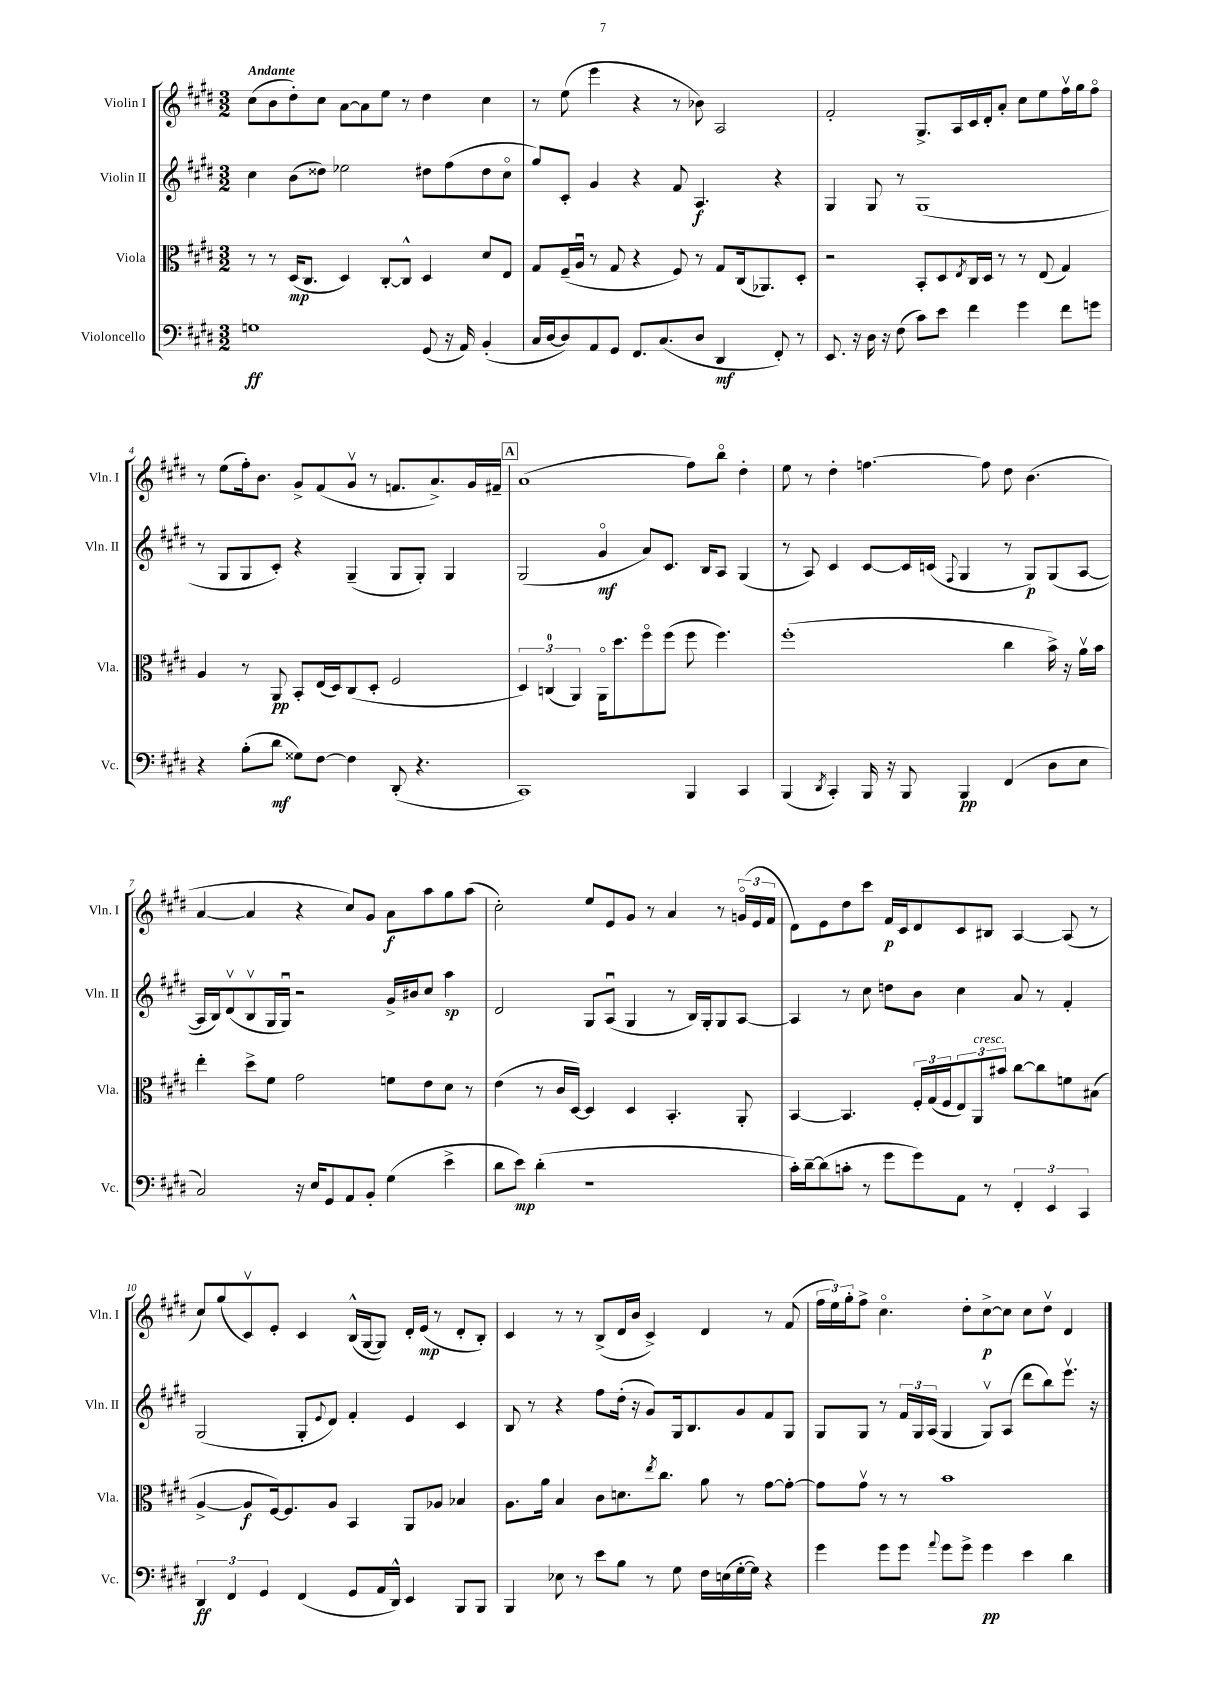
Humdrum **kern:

**kern	**kern	**kern	**kern
*staff4	*staff3	*staff2	*staff1
*clefF4	*clefC3	*clefG2	*clefG2
*k[f#c#g#d#]	*k[f#c#g#d#]	*k[f#c#g#d#]	*k[f#c#g#d#]
*M3/2	*M3/2	*M3/2	*M3/2
1G	8r	4cc#	(8cc#
.	8r	.	8b
.	(16D#	(8b	8dd#')
.	8.C#	.	.
.	.	8dd##)	8cc#
.	4D#)	2ee-	[8a
.	.	.	8a]
.	[8C#'	.	8ee
.	8C#^^]	.	8r
(8GG#	4D#	8dd#	4dd#
16r	.	(8ff#	.
16AA)	.	.	.
(4BB'	8d#	8dd#	4cc#
.	8E	8cc#o	.
=	=	=	=
16C#	8G#	8gg#)	8r
[16D#	.	.	.
8D#])	(16F#~	8c#'	(8ee
.	16Au	.	.
8AA	8r	4g#	4eee
8GG#	8G#	.	.
8.FF#	4r	4r	4r
(8.C#	.	.	.
.	8F#)	8f#	8r
8D#	8r	4.A	8b-)
4DD#	8G#	.	2A
.	(16C#	.	.
.	8.AA-)	.	.
8FF#')	.	4r	.
8r	8D#'	.	.
=	=	=	=
8.EE	2r	4G#	2f#'
16r	.	.	.
16D#	.	8G#	.
16r	.	.	.
(8F#	.	8r	.
8c#)	8BB'	(1G#	8.G#^
8e	8D#	.	.
.	.	.	16A
.	8qE	.	.
4f#	16C#	.	16c#
.	16D#	.	16d#'
.	8r	.	8a'
4g#	8r	.	8cc#
.	(8E	.	8ee
8f#	4G#)	.	16ff#v
.	.	.	16gg#
8g	.	.	8ff#o
=	=	=	=
4r	4A	8r	8r
.	.	8G#	(8ee
(8B'	8r	8G#	16ff#')
.	.	.	8.b
8d#	8AA	8c#')	.
8G##)	8BB'	4r	8g#^
[8F#	(16E	.	(8f#
.	16D#)	.	.
4F#]	(8C#	(4G#~	8g#v
.	8D#'	.	8r
(8DD#'	2F#	8G#	8.f
4.r	.	8G#')	.
.	.	.	8.a^)
.	.	4G#	.
.	.	.	16g#
.	.	.	16f#~
=	=	=	=
1CC#)	6D#)	(2G#	(1a
.	(6C	.	.
.	6AA)	.	.
.	16AAo	4g#o	.
.	8.dd#	.	.
.	8ff#o	8a)	.
.	(8ff#	8.c#	.
4BBB	8ff#	.	8ff#)
.	.	16B	.
.	4.ff#)	8A	8bbo
4CC#	.	(4G#	4dd#'
=	=	=	=
(4BBB	(1ff#'	8r	8ee
.	.	8A)	8r
8qDD#	.	.	.
4CC#')	.	4c#	4dd#'
16BBB	.	[8c#	[4.ff
16r	.	.	.
8BBB	.	16c#]	.
.	.	(16c	.
.	.	8qqF#	.
4BBB	.	4G#	.
.	.	.	8ff]
(4FF#	4cc#	8r	8dd#
.	.	8G#)	(4.b
8D#	16b^)	(8G#	.
.	16r	.	.
8E	16av	[8A	.
.	16b	.	.
=	=	=	=
2C#)	4ee'	16A]	[4a
.	.	16B)	.
.	.	(8d#v	.
.	8dd#^	8Bv	4a]
.	8f#	16G#	.
.	.	16G#u)	.
16r	2g#	2r	4r
16E	.	.	.
8GG#	.	.	.
8AA	.	.	8cc#)
8BB'	.	.	8g#
(4G#	8f	16g#^	8a
.	.	16b#	.
.	8e	8cc#	8aa
4e^	8d#	4aa	8gg#
.	8r	.	(8aa
=	=	=	=
8d#	(4e	2d#	2cc#')
8e)	.	.	.
(4d#'	8r	.	.
.	16c#	.	.
.	[16D#)	.	.
1r	4D#]	8G#	8ee
.	.	(8Au	8e
.	4D#	4G#	8g#
.	.	.	8r
.	4.BB'	8r	4a
.	.	16B)	.
.	.	16G#'	.
.	.	8G#	8r
.	8AA'	[8A	(24go
.	.	.	24e
.	.	.	24f#
=	=	=	=
16c#')	[4BB	4A]	8d#)
[16d#~	.	.	.
(8d#]	.	.	8e
8c'	4.BB]	8r	8dd#
8r	.	8cc#	8ccc#
8g#	.	8dd	16f#
.	.	.	16c#
8g#)	24F#'	8b	8d#
.	(24G#	.	.
.	24F#	.	.
8AA	12E)	4cc#	8c#
.	12AA	.	.
8r	.	.	8B#
.	12b#	.	.
6FF#'	[8cc#	8a	[4A
.	8cc#]	8r	.
6EE	.	.	.
.	8f	4f#'	(8A]
6CC#	.	.	.
.	(8B#	.	8r
=	=	=	=
6DD#	[4A^	(2G#	8cc#)
.	.	.	(8gg#
6FF#	.	.	.
.	8A]	.	8c#v)
6GG#	.	.	.
.	[16F#)	.	8e'
.	8.F#]	.	.
(4FF#	.	8G#'	4c#
.	.	8qqe	.
.	8A	8d#)	.
8GG#	4BB	4f#'	(16B^^
.	.	.	[16G#
16AA	.	.	8G#])
16DD#^^)	.	.	.
4EE	8AA	4e	16d#'
.	.	.	(16e
.	8A-	.	8r
8BBB	4B-	4c#	8d#'
8BBB	.	.	8B')
=	=	=	=
4BBB	8.A	8B	4c#
.	.	8r	.
.	16a	.	.
8E-	4B	4r	8r
8r	.	.	8r
8e	8c#	8ff#	(8B^
8B	8.d	(16dd#'	16d#
.	.	16r	16b
8r	.	8g#)	4c#^)
.	8qee	.	.
.	8.cc#	.	.
8G#	.	16G#	.
.	.	8.B	.
16F#	8a	.	4d#
(16E	.	.	.
[16G#'	8r	8g#	.
16G#])	.	.	.
4r	[8g#	8f#	8r
.	8g#'_	8G#	(8f#
=	=	=	=
4g#	8g#]	8G#	24ff#
.	.	.	24ee)
.	.	.	24gg#'
.	8g#v	8G#	8ff#^
8g#	8r	8r	4.cc#o
8g#	8r	24f#	.
.	.	24G#	.
.	.	(24A	.
8qqa	.	.	.
8g#	1b	4G#	.
8g#^	.	.	8dd#'
4g#	.	8G#v)	[8cc#^
.	.	(8A	8cc#]
4e	.	8ddd#	8cc#
.	.	8bb)	8dd#v
4d#	.	8.eeev	4d#
.	.	16r	.
==	==	==	==
*-	*-	*-	*-
